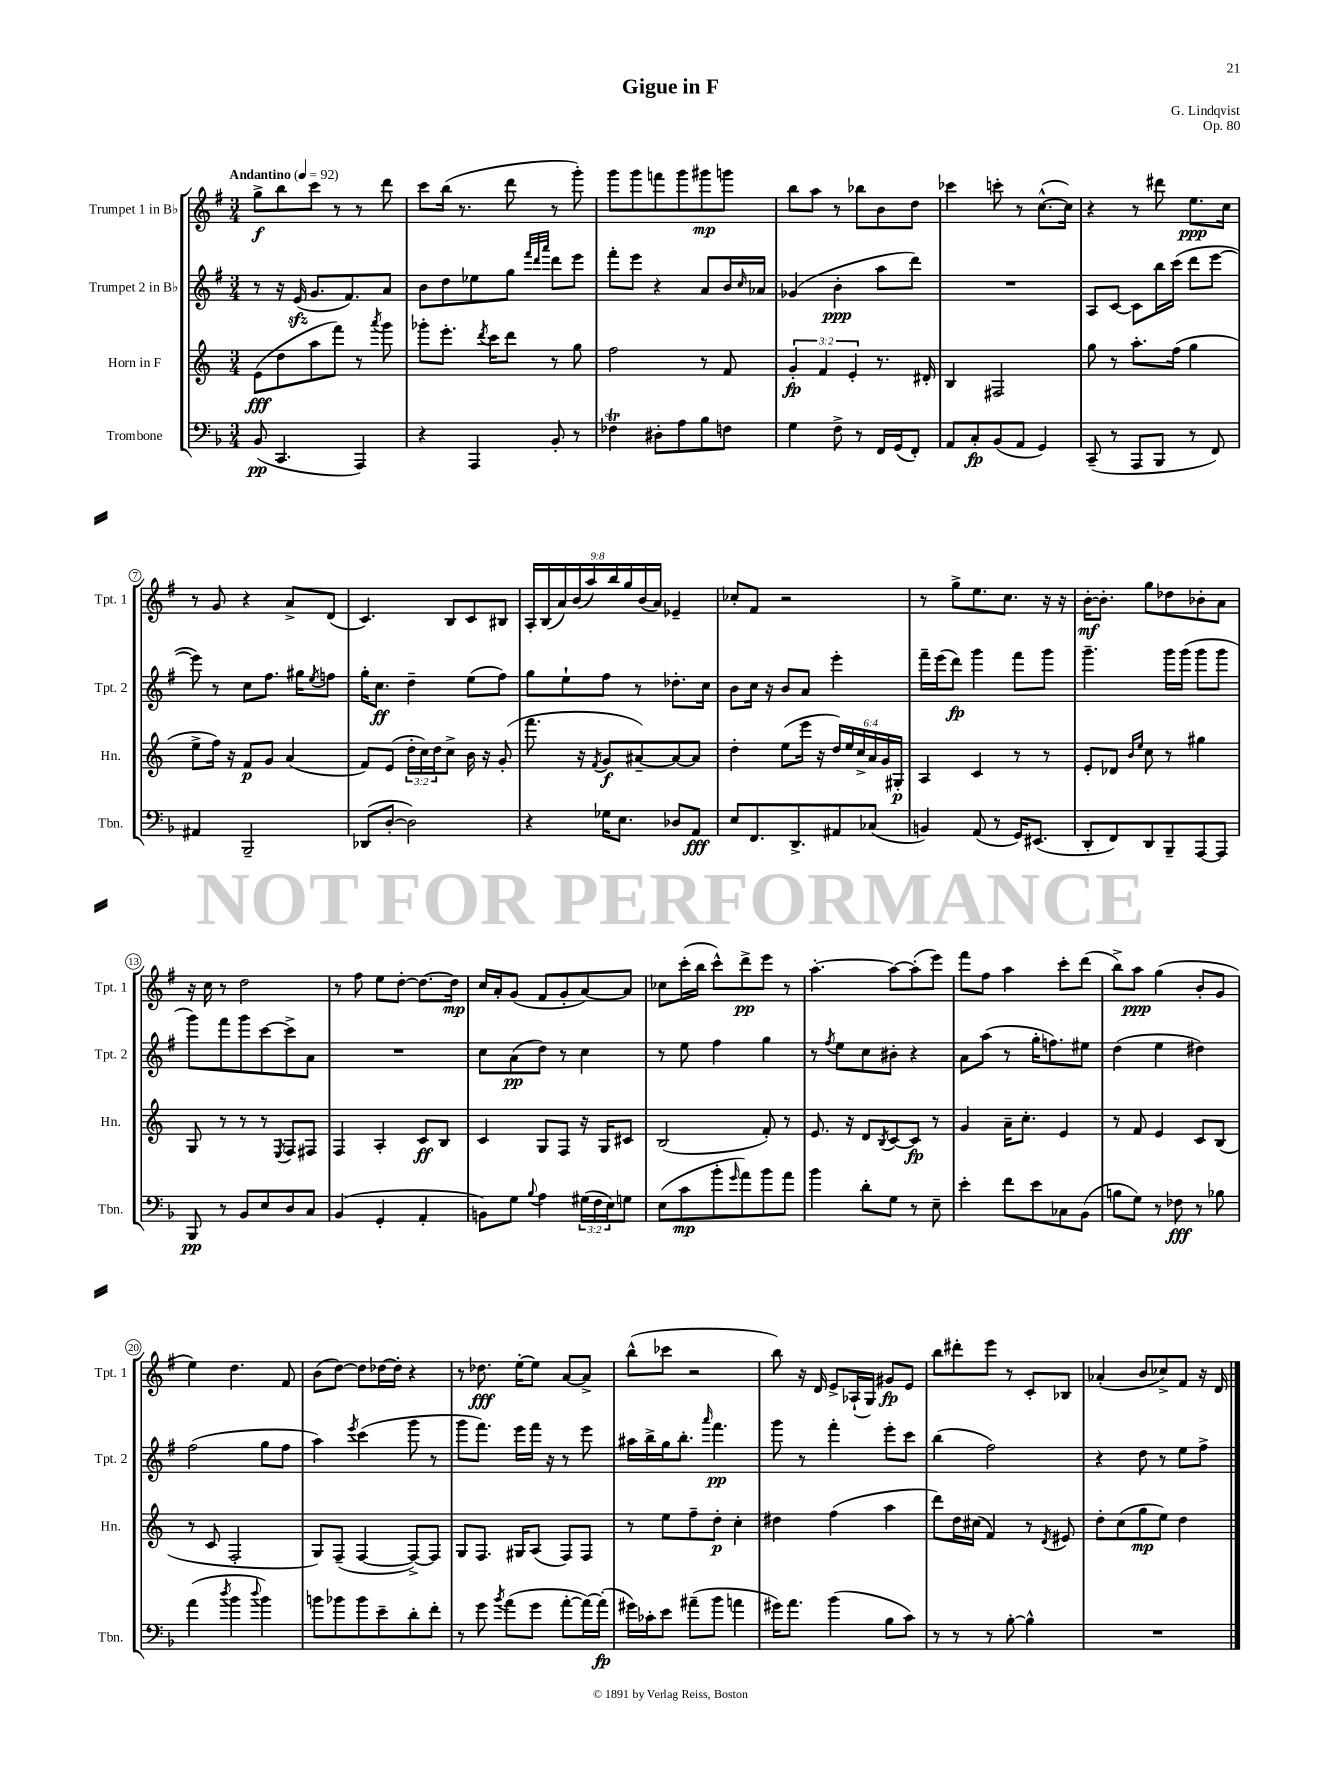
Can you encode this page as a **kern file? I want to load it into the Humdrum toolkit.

**kern	**dynam	**kern	**dynam	**kern	**dynam	**kern	**dynam
*part4	*part4	*part3	*part3	*part2	*part2	*part1	*part1
*staff4	*staff4	*staff3	*staff3	*staff2	*staff2	*staff1	*staff1
*I"Trombone	*	*I"Horn in F	*	*I"Trumpet 2 in B♭	*	*I"Trumpet 1 in B♭	*
*I'Tbn.	*	*I'Hn.	*	*I'Tpt. 2	*	*I'Tpt. 1	*
*clefF4	*	*clefG2	*	*clefG2	*	*clefG2	*
*k[b-]	*	*k[]	*	*k[f#]	*	*k[f#]	*
*M3/4	*	*M3/4	*	*M3/4	*	*M3/4	*
*MM92	*	*MM92	*	*MM92	*	*MM92	*
=1	=1	=1	=1	=1	=1	=1	=1
!	!	!	!	!	!	!LO:TX:a:B:t=Andantino	!
(8BB-/	pp	(8e\L	fff	8r	.	8gg^\L	f
4.CC/	.	8dd\	.	16r	.	8bb\	.
.	.	.	.	(16ezz/	.	.	.
.	.	8aa\	.	8.g/L	.	8ccc\J	.
.	.	8fff\J)	.	.	.	8r	.
.	.	.	.	8.f#/)	.	.	.
4AAA/)	.	8r	.	.	.	8r	.
.	.	8qaaa/	.	.	.	.	.
.	.	8ggg\	.	8a/J	.	8ddd\	.
=2	=2	=2	=2	=2	=2	=2	=2
4r	.	8ggg-X'\L	.	8b\L	.	8ccc\L	.
.	.	8.eee'\J	.	8dd\	.	(16bb\Jk	.
.	.	.	.	.	.	8.r	.
4AAA/	.	.	.	8ee-X\	.	.	.
.	.	8qddd/	.	.	.	.	.
.	.	16ccc\KL	.	.	.	.	.
.	.	8ddd\J	.	8gg\J	.	8ddd\	.
.	.	.	.	32qqfff#/LLL	.	.	.
.	.	.	.	32qqddd/	.	.	.
.	.	.	.	32qqaaa/JJJ	.	.	.
8BB-'/	.	8r	.	8ddd\L	.	8r	.
8r	.	8gg\	.	8eee\J	.	8ggg'\)	.
=3	=3	=3	=3	=3	=3	=3	=3
4F-XT\	.	2ff\	.	8fff#'\L	.	8ggg\L	.
.	.	.	.	8eee\J	.	8ggg\	.
8D#X'\L	.	.	.	4r	.	8fffn\	.
8A\	.	.	.	.	.	8ggg\	.
8B-\	.	8r	.	8a/L	.	8ggg#X\	mp
8Fn\J	.	8f/	.	16b/L	.	8gggn\J	.
.	.	.	.	16qqcc/	.	.	.
.	.	.	.	16a-X/JJ	.	.	.
=4	=4	=4	=4	=4	=4	=4	=4
4G\	.	6g'/	fp	(4g-X/	.	8bb\L	.
.	.	.	.	.	.	8aa\J	.
.	.	6f/	.	.	.	.	.
8F^\	.	.	.	4b'\	ppp	8r	.
.	.	6e'/	.	.	.	.	.
8r	.	.	.	.	.	8bb-X\L	.
16FF/LL	.	8.r	.	8aa\L	.	8b\	.
(16GG/J	.	.	.	.	.	.	.
8FF'/J)	.	.	.	8ddd\J)	.	8dd\J	.
.	.	16d#X'/	.	.	.	.	.
=5	=5	=5	=5	=5	=5	=5	=5
8AA/L	.	4B/	.	2.r	.	4ccc-X\	.
8C'/	fp	.	.	.	.	.	.
(8BB-/	.	2F#X/	.	.	.	8cccn'\	.
8AA/J	.	.	.	.	.	8r	.
4GG/)	.	.	.	.	.	([8.cc^^\L	.
.	.	.	.	.	.	16cc\Jk])	.
=6	=6	=6	=6	=6	=6	=6	=6
(8CC~/	.	8gg\	.	8A/L	.	4r	.
8r	.	8r	.	[8c/J	.	.	.
8AAA/L	.	8.aa'\L	.	8c\L]	.	8r	.
8BBB-/J	.	.	.	16bb\L	.	8ddd#X\	.
.	.	(16ff\Jk	.	(16ccc\JJ	.	.	.
8r	.	4gg\	.	8ddd\L	.	8.ee\L	ppp
8FF/)	.	.	.	[8eee\J	.	.	.
.	.	.	.	.	.	16cc\Jk	.
!!LO:LB:g=z
=7	=7	=7	=7	=7	=7	=7	=7
4AA#X/	.	8ee^\L	.	8eee\])	.	8r	.
.	.	16ff\Jk)	.	8r	.	8g/	.
.	.	16r	.	.	.	.	.
2BBB-~/	.	8f/L	p	8cc\L	.	4r	.
.	.	8g/J	.	8.ff#\J	.	.	.
.	.	(4a/	.	.	.	8a^/L	.
.	.	.	.	16gg#X\KL	.	.	.
.	.	.	.	8qee/	.	.	.
.	.	.	.	8ffn\J	.	(8d/J	.
=8	=8	=8	=8	=8	=8	=8	=8
(8DD-X/L	.	8f/L)	.	16gg'\KL	.	4.c/)	.
.	.	.	.	8.cc\J	ff	.	.
[8D'/J	.	(8e/J	.	.	.	.	.
2D\])	.	24dd'\LL	.	4dd~\	.	.	.
.	.	24cc\)	.	.	.	.	.
.	.	24dd\J	.	.	.	.	.
.	.	8cc^\J	.	.	.	8B/L	.
.	.	16b\	.	(8ee\L	.	8c/	.
.	.	16r	.	.	.	.	.
.	.	(8g'/	.	8ff#\J)	.	8B#X/J	.
=9	=9	=9	=9	=9	=9	=9	=9
4r	.	8.fff\	.	8gg\L	.	18A'/LL	.
.	.	.	.	.	.	(18B/	.
.	.	.	.	.	.	18a/)	.
.	.	.	.	8ee`\	.	.	.
.	.	.	.	.	.	(18b/	.
.	.	16r	.	.	.	.	.
.	.	.	.	.	.	18aa/)	.
.	.	8qf/	.	.	.	.	.
16G-X\KL	.	8g/L	f	8ff#\J	.	.	.
.	.	.	.	.	.	18bb/	.
8.E\J	.	.	.	.	.	.	.
.	.	.	.	.	.	18gg/	.
.	.	[8a#X~/)	.	8r	.	.	.
.	.	.	.	.	.	(18b/	.
.	.	.	.	.	.	18a/JJ)	.
8D-X/L	.	8a#/_	.	8.dd-X'\L	.	4e-X~/	.
8AA/J	fff	8a#/J]	.	.	.	.	.
.	.	.	.	16cc\Jk	.	.	.
=10	=10	=10	=10	=10	=10	=10	=10
8E/L	.	4dd'\	.	8b\L	.	8cc-X'/L	.
8.FF/	.	.	.	16cc\Jk	.	8f#/J	.
.	.	.	.	16r	.	.	.
.	.	(8ee\L	.	8b/L	.	2r	.
8.DD^/	.	.	.	.	.	.	.
.	.	16eee\Jk	.	8a/J	.	.	.
.	.	16r	.	.	.	.	.
8AA#X/	.	24dd/LL)	.	4eee'\	.	.	.
.	.	24ee/	.	.	.	.	.
.	.	24cc^/	.	.	.	.	.
(8C-X/J	.	24a/	.	.	.	.	.
.	.	24g/	.	.	.	.	.
.	.	24G#X'/JJ	p	.	.	.	.
=11	=11	=11	=11	=11	=11	=11	=11
4BBn/)	.	4A/	.	16fff#~\LL	.	8r	.
.	.	.	.	(16eee\J	.	.	.
.	.	.	.	8ddd\J)	fp	8gg^\L	.
(8AA/	.	4c/	.	4ggg\	.	8.ee\	.
8r	.	.	.	.	.	.	.
.	.	.	.	.	.	8.cc\J	.
16GG/KL)	.	8r	.	8fff#\L	.	.	.
(8.EE#X/J	.	.	.	.	.	.	.
.	.	8r	.	8ggg\J	.	16r	.
.	.	.	.	.	.	16r	.
=12	=12	=12	=12	=12	=12	=12	=12
8DD'/L	.	8e'/L	.	4.ggg~\	.	[16b'\KL	mf
.	.	.	.	.	.	8.b'\J]	.
8FF/)	.	8d-X/J	.	.	.	.	.
.	.	16qqb/LL	.	.	.	.	.
.	.	16qqee/JJ	.	.	.	.	.
8DD/	.	8cc\	.	.	.	8gg\L	.
8BBB-~/	.	8r	.	16ggg\LL	.	8dd-X\	.
.	.	.	.	(16ggg\JJ	.	.	.
[8AAA/	.	4gg#X\	.	8ggg\L	.	8b-X'\	.
8AAA/J]	.	.	.	8ggg\J	.	8a\J	.
!!LO:LB:g=z
=13	=13	=13	=13	=13	=13	=13	=13
8BBB-/	pp	8G/	.	8ggg\L)	.	16r	.
.	.	.	.	.	.	16cc\	.
8r	.	8r	.	8fff#\	.	8r	.
8BB-/L	.	8r	.	8ggg\	.	2dd\	.
8E/	.	8r	.	[8ccc\	.	.	.
.	.	8qE/	.	.	.	.	.
8D/	.	8F/L	.	8ccc^\]	.	.	.
8C/J	.	8F#X/J	.	8a\J	.	.	.
=14	=14	=14	=14	=14	=14	=14	=14
(4BB-/	.	4F/	.	2.r	.	8r	.
.	.	.	.	.	.	8ff#\	.
4GG'/	.	4A'/	.	.	.	8ee\L	.
.	.	.	.	.	.	[8dd'\J	.
4AA'/	.	8c/L	ff	.	.	8.dd\L_	.
.	.	8B/J	.	.	.	.	.
.	.	.	.	.	.	16dd\Jk]	mp
=15	=15	=15	=15	=15	=15	=15	=15
8BBn\L)	.	4c/	.	8cc\L	.	16cc/LL	.
.	.	.	.	.	.	16a'/J	.
8G\J	.	.	.	(8a\	pp	(8g/J	.
8qqB-/	.	.	.	.	.	.	.
4A\	.	8G/L	.	8dd\J)	.	8f#/L	.
.	.	8F/J	.	8r	.	8g'/	.
(24G#X\LL	.	16r	.	4cc\	.	[8a/)	.
24F\	.	.	.	.	.	.	.
.	.	16G/KL	.	.	.	.	.
24E\J)	.	.	.	.	.	.	.
8Gn\J	.	8c#X/J	.	.	.	8a/J]	.
=16	=16	=16	=16	=16	=16	=16	=16
(8E\L	.	(2B/	.	8r	.	8cc-X\L	.
8c\	mp	.	.	8ee\	.	(16ccc'\L	.
.	.	.	.	.	.	16bb\JJ	.
8b-'\	.	.	.	4ff#\	.	8ccc^^\L)	.
16qqg/	.	.	.	.	.	.	.
8a\)	.	.	.	.	.	8ddd^\	pp
8b-\	.	8f'/)	.	4gg\	.	8eee\J	.
8a\J	.	8r	.	.	.	8r	.
=17	=17	=17	=17	=17	=17	=17	=17
4b-\	.	8.e/	.	8r	.	[4.aa'\	.
.	.	.	.	8qff#/	.	.	.
.	.	.	.	8ee\L	.	.	.
.	.	16r	.	.	.	.	.
8d'\L	.	8d/L	.	8cc\	.	.	.
.	.	8qB/	.	.	.	.	.
8G\J	.	[8c/	.	8b#X'\J	.	8aa\L_	.
8r	.	8c/J]	fp	4r	.	(8aa'\]	.
8E~\	.	8r	.	.	.	8eee\J)	.
=18	=18	=18	=18	=18	=18	=18	=18
4e'\	.	4g/	.	8a\L	.	8fff#\L	.
.	.	.	.	(8aa\J	.	8ff#\J	.
8f\L	.	16a~\KL	.	8r	.	4aa\	.
.	.	8.cc'\J	.	.	.	.	.
8e\	.	.	.	16gg'\KL	.	.	.
.	.	.	.	8.ffn\)	.	.	.
8C-X\	.	4e/	.	.	.	8ccc'\L	.
(8BB-\J	.	.	.	8ee#X\J	.	(8ddd\J	.
=19	=19	=19	=19	=19	=19	=19	=19
8Bn\L	.	8r	.	(4dd\	.	8bb^\L)	.
8G\J)	.	8f/	.	.	.	8aa\J	ppp
8r	.	4e/	.	4ee\	.	(4gg\	.
8F-X\	fff	.	.	.	.	.	.
8r	.	8c/L	.	4dd#X\)	.	8b'/L	.
8B-X\	.	(8B/J	.	.	.	8g/J	.
!!LO:LB:g=z
=20	=20	=20	=20	=20	=20	=20	=20
(4a\	.	8r	.	(2ff#\	.	4ee\)	.
.	.	8c/	.	.	.	.	.
8qdd/	.	.	.	.	.	.	.
4b-\	.	2F'/	.	.	.	4.dd\	.
8qqdd/	.	.	.	.	.	.	.
4b-\)	.	.	.	8gg\L	.	.	.
.	.	.	.	8ff#\J	.	8f#/	.
=21	=21	=21	=21	=21	=21	=21	=21
8bn\L	.	8G/L)	.	4aa\)	.	(8b\L	.
8b-X\	.	(8F~/J	.	.	.	[8dd\J)	.
.	.	.	.	8qeee/	.	.	.
8b-\	.	[4F/	.	(4ccc\	.	8dd\L]	.
8e~\	.	.	.	.	.	[16dd-X\L	.
.	.	.	.	.	.	16dd-'\JJ]	.
8d'\	.	8F^/L_)	.	8ggg\	.	4r	.
8f'\J	.	8F/J]	.	8r	.	.	.
=22	=22	=22	=22	=22	=22	=22	=22
8r	.	8G/L	.	8ggg\L	.	8r	.
8g\	.	8.F/J	.	8.fff#\J)	.	8.dd-X\	fff
8qb-/	.	.	.	.	.	.	.
(8a\L	.	.	.	.	.	.	.
.	.	16G#X/KL	.	16eee\LL	.	[16ee'\KL	.
8g\J	.	(8A/J	.	16fff#\JJ	.	8ee\J]	.
.	.	.	.	16r	.	.	.
[8a'\L	.	8F/L)	.	8r	.	[8a/L	.
16a\L_)	.	8F/J	.	8eee\	.	8a^/J]	.
(16a'\JJ]	fp	.	.	.	.	.	.
=23	=23	=23	=23	=23	=23	=23	=23
16g#X\LL)	.	8r	.	16aa#X\LL	.	(8bb^^\L	.
16c-X'\J	.	.	.	16bb^\	.	.	.
8e\J	.	8ee\L	.	16gg\J	.	8ccc-X\J	.
.	.	.	.	8.bb'\J	.	.	.
(8a#X~\L	.	8ff~\	.	.	.	2r	.
.	.	.	.	16qqaaa/	.	.	.
8b-\J	.	8dd'\J	p	4.fff#\	pp	.	.
4an\	.	4cc'\	.	.	.	.	.
=24	=24	=24	=24	=24	=24	=24	=24
16g#X\KL)	.	4dd#X\	.	8ggg\	.	8bb\)	.
8.a\J	.	.	.	.	.	.	.
.	.	.	.	8r	.	16r	.
.	.	.	.	.	.	16d/	.
(4b-\	.	(4ff\	.	4fff#'\	.	8e^/L	.
.	.	.	.	.	.	(16A-X`/L	.
.	.	.	.	.	.	16G/JJ)	.
8B-\L	.	4aa\	.	8eee'\L	.	8g#X/L	fp
8c\J)	.	.	.	8ccc\J	.	8e/J	.
=25	=25	=25	=25	=25	=25	=25	=25
8r	.	8ddd\L)	.	(4bb\	.	8bb\L	.
8r	.	16dd\L	.	.	.	8ddd#X'\	.
.	.	(16cc#X\JJ	.	.	.	.	.
8r	.	4f/)	.	2ff#\)	.	8eee\J	.
[8B-'\	.	.	.	.	.	8r	.
4B-^^\]	.	8r	.	.	.	8c'/L	.
.	.	8qd/	.	.	.	.	.
.	.	8e#X/	.	.	.	8B-X/J	.
=26	=26	=26	=26	=26	=26	=26	=26
2.r	.	8dd'\L	.	4r	.	(4a-X'/	.
.	.	(8cc\	.	.	.	.	.
.	.	8gg\	mp	8dd\	.	8b/L	.
.	.	8ee\J)	.	8r	.	8cc-X^/)	.
.	.	4dd\	.	8ee\L	.	8f#/J	.
.	.	.	.	8ff#^\J	.	16r	.
.	.	.	.	.	.	16d/	.
==	==	==	==	==	==	==	==
*-	*-	*-	*-	*-	*-	*-	*-
